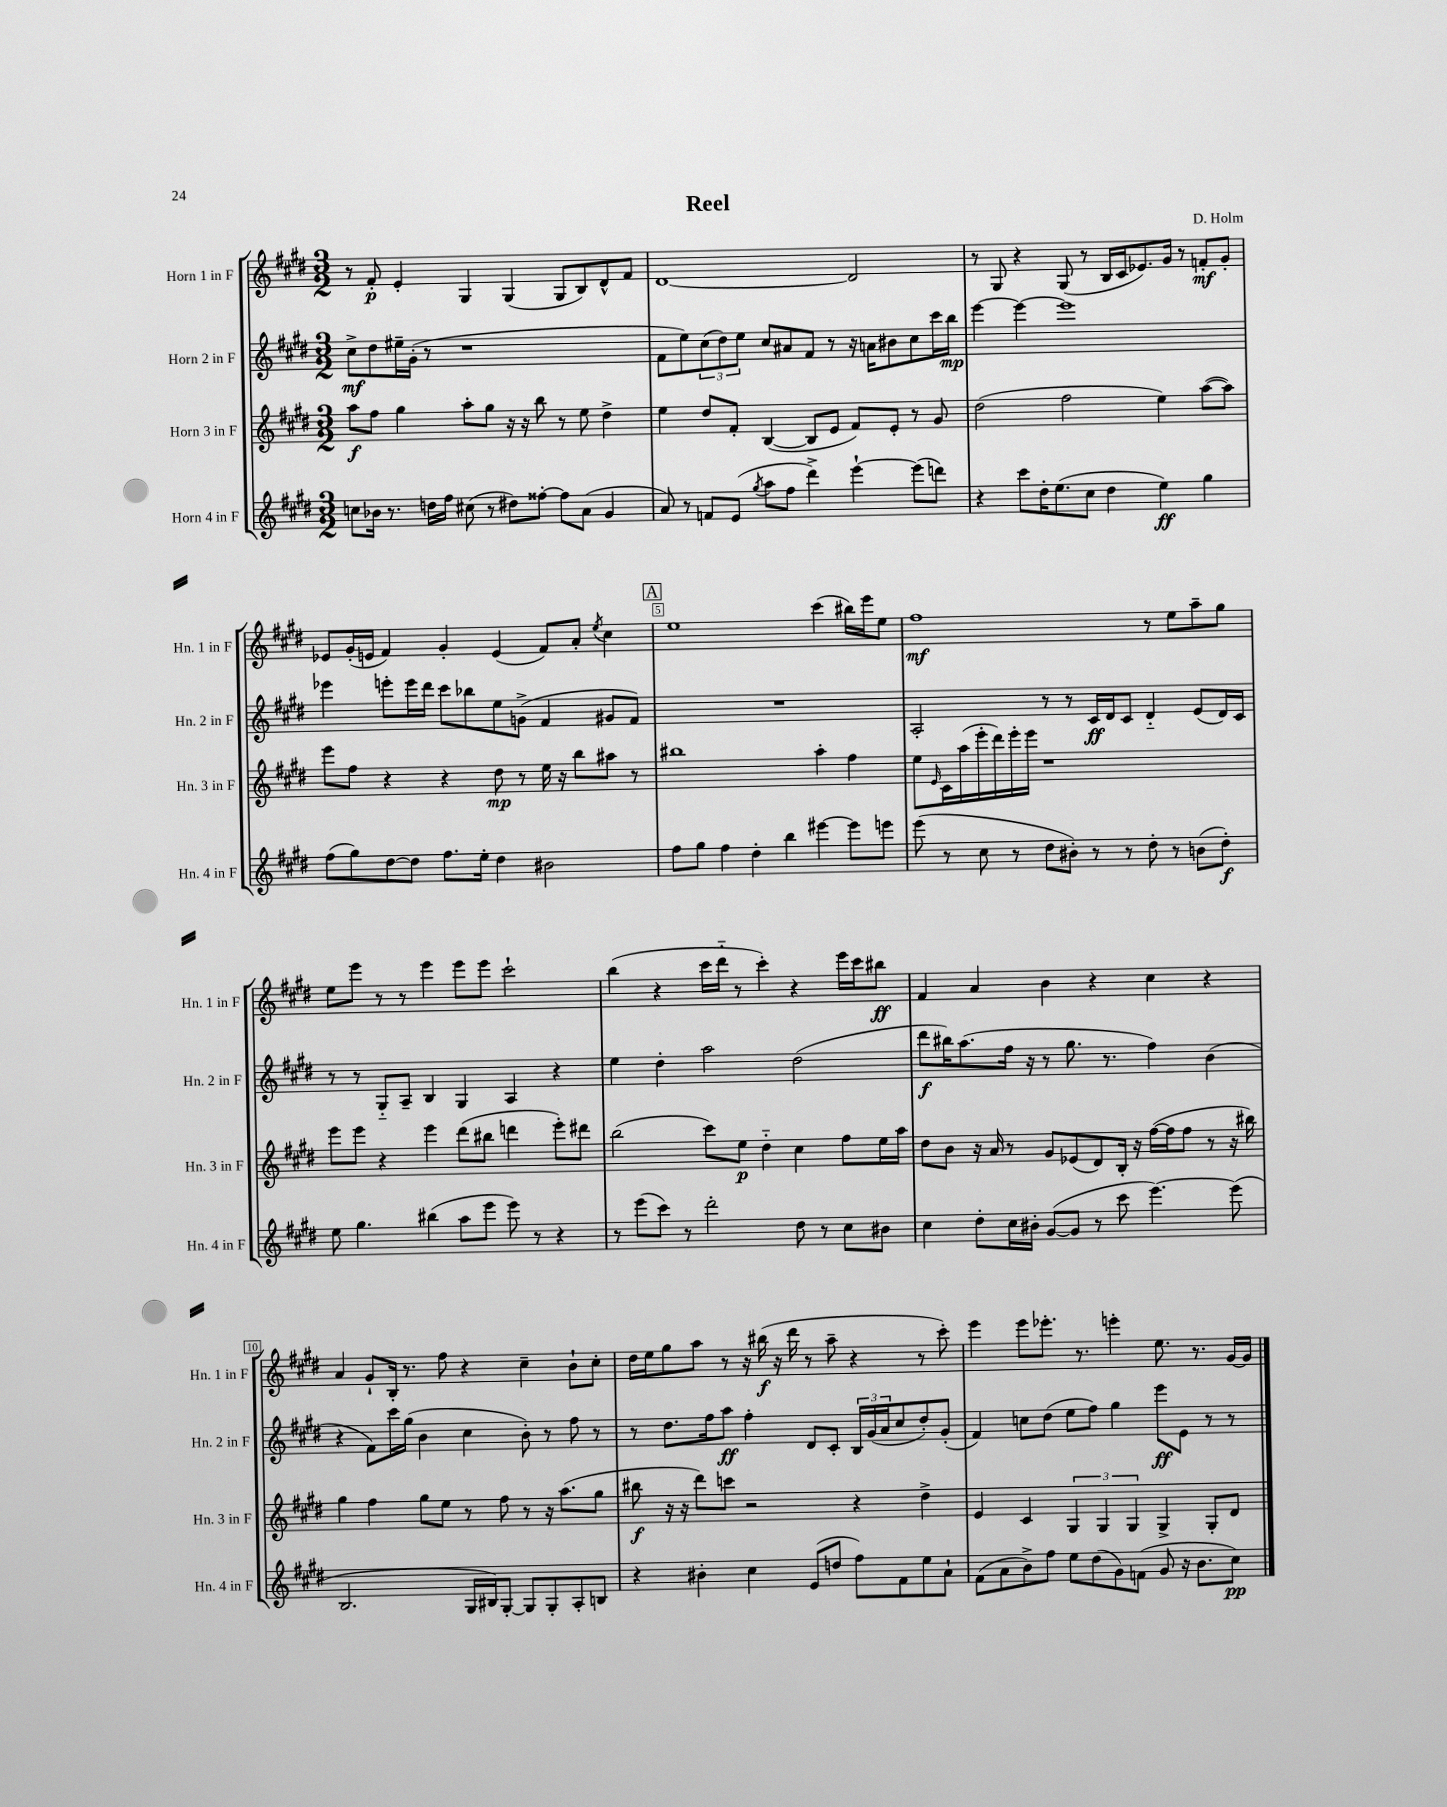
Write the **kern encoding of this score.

**kern	**kern	**kern	**kern
*staff4	*staff3	*staff2	*staff1
*clefG2	*clefG2	*clefG2	*clefG2
*k[f#c#g#d#]	*k[f#c#g#d#]	*k[f#c#g#d#]	*k[f#c#g#d#]
*M3/2	*M3/2	*M3/2	*M3/2
8cc	8aa	8cc#^	8r
16b-	8ff#	8dd#	8f#'
8.r	.	.	.
.	4gg#	16ee#~	4e'
.	.	(16g#'	.
16dd	.	8r	.
16ff#	.	.	.
(8cc#	8aa'	1r	4G#
8r	8gg#	.	.
8dd#)	16r	.	(4G#
.	16r	.	.
[8ff##'	8bb	.	.
8ff##]	8r	.	8G#
(8a	8ee	.	8B)
4g#	4dd#^	.	8d#^^
.	.	.	8f#
=	=	=	=
8a)	4ee	8f#	[1d#
8r	.	8ee)	.
8f	8dd#	(12cc#	.
.	.	12dd#)	.
(8e	8f#'	.	.
.	.	12ee	.
8qgg#	.	.	.
8aa	([4B	8cc#	.
8ff#	.	8a#	.
4ddd#^)	8B]	8f#	.
.	8e	8r	.
[4eee`	8f#)	16r	2d#]
.	.	16a	.
.	8e'	8b#	.
(8eee]	8r	8cc#	.
8ddd)	8g#	16ccc#	.
.	.	16bb	.
=	=	=	=
4r	(2dd#	[4eee	8r
.	.	.	8G#
8ccc#	.	4eee_	4r
16dd#'	.	.	.
(8.ee	.	.	.
.	2ff#	1eee]	(8G#
8cc#	.	.	8r
4dd#	.	.	16B
.	.	.	16c#
.	.	.	8.e-)
4ee)	4ee)	.	.
.	.	.	16g#
.	.	.	8r
4gg#	([8aa	.	8f'
.	8aa])	.	8g#'
=	=	=	=
(8ff#	8eee	4eee-	8e-
8gg#)	8ff#	.	(16g#'
.	.	.	16e
[8dd#	4r	8eee'	4f#)
8dd#]	.	16eee	.
.	.	16ddd#	.
8.ff#	4r	8ccc#	4g#'
.	.	8bb-	.
16ee'	.	.	.
4dd#	8dd#	8ee	(4e
.	8r	(8g^	.
2b#	16ee	4f#	8f#)
.	16r	.	.
.	8bb	.	8a'
.	.	.	8qee
.	8aa#	8g#	4cc#
.	8r	8f#)	.
=	=	=	=
8ff#	1bb#	1.r	1ee
8gg#	.	.	.
4ff#	.	.	.
4dd#'	.	.	.
4bb	.	.	.
[4eee#	4aa'	.	(4ccc#
8eee#]	4ff#	.	16bb#)
.	.	.	16eee
8eee	.	.	8ee
=	=	=	=
(8eee	8ee	2A'	1ff#
.	16qqe	.	.
8r	16c#	.	.
.	(16aa	.	.
8cc#	16eee'	.	.
.	16ddd#)	.	.
8r	16eee'	.	.
.	16eee	.	.
8dd#	1r	8r	.
8b#')	.	8r	.
8r	.	16c#	.
.	.	16d#	.
8r	.	8c#	.
8dd#'	.	4d#'~	8r
8r	.	.	8ee
(8b	.	(8e	8aa~
8dd#')	.	16d#)	8gg#
.	.	16c#	.
=	=	=	=
8ee	8eee	8r	8ee
4.gg#	8eee	8r	8eee
.	4r	8G#'~	8r
.	.	8A~	8r
(4bb#	4eee	4B	4eee
8aa	(8ddd#	4G#	8eee
8eee	8bb#	.	8eee
8eee)	4ddd	4A	2ccc#`
8r	.	.	.
4r	8eee')	4r	.
.	8ddd#	.	.
=	=	=	=
8r	(2bb	4ee	(4bb
(8eee	.	.	.
8ccc#)	.	4dd#'	4r
8r	.	.	.
2ddd#'	8ccc#)	2aa	16ccc#
.	.	.	16ddd#'~
.	8ee	.	8r
.	4dd#'~	.	4ccc#')
8dd#	4cc#	(2dd#	4r
8r	.	.	.
8cc#	8ff#	.	16eee
.	.	.	16ccc#
8b#	16ee	.	8bb#
.	16aa	.	.
=	=	=	=
4cc#	8dd#	8ddd#	4f#
.	8b	16bb#)	.
.	.	(8.aa	.
8dd#'	16r	.	4a
.	16a	.	.
16cc#	8r	16ff#	.
16b#'	.	16r	.
([8g#	8g#	8r	4b
8g#]	(8e-	8.gg#	.
8r	8d#)	.	4r
.	.	8.r	.
8ccc#	16B'	.	.
.	16r	.	.
[4.eee)	([16ff#	4ff#)	4cc#
.	16ff#]	.	.
.	8ff#	.	.
.	8r	(4b	4r
(8eee]	16r	.	.
.	16bb#)	.	.
=	=	=	=
2.B	4gg#	4r	4a
.	4ff#	8f#)	8g#`
.	.	16ccc#	16B'
.	.	(16gg#	8.r
.	8gg#	4b	.
.	8ee	.	8ff#
16G#	8r	4cc#	4r
16B#)	.	.	.
[8G#'	8ff#	.	.
8G#]	8r	8b')	4cc#~
8G#'	16r	8r	.
.	(8.aa	.	.
8A'	.	8ff#	8b`
8B	8gg#	8r	8cc#'
=	=	=	=
4r	8bb#	8r	16dd#
.	.	.	16ee
.	16r	8.dd#	8gg#
.	16r	.	.
4b#'	8ddd#)	.	8aa
.	.	16ff#	.
.	8ccc	8aa	8r
4cc#	2r	4ff#'	16r
.	.	.	(16bb#
.	.	.	16r
.	.	.	16ddd#
(8e	.	8d#	8r
8dd	.	8c#'	8aa~
8ff#)	4r	24B	4r
.	.	(24g#	.
.	.	24a	.
8f#	.	8cc#	.
8ee	4dd#^	8dd#')	8r
8a`	.	(8g#'	8ccc#')
=	=	=	=
(8f#	4e	4f#)	4eee
8a	.	.	.
8b^)	4c#	8cc	8eee
8ff#	.	(8dd#	8.eee-'
8ee	6G#	8ee	.
.	.	.	8.r
(8dd#	.	8ff#)	.
.	6G#	.	.
8g#)	.	4gg#	4eee'
.	6G#	.	.
(8f	.	.	.
8g#	4G#^	8eee	8.ee
16r	.	8e	.
8.b	.	.	8.r
.	8G#'	8r	.
8cc#)	8d#	8r	[16g#
.	.	.	16g#]
==	==	==	==
*-	*-	*-	*-
